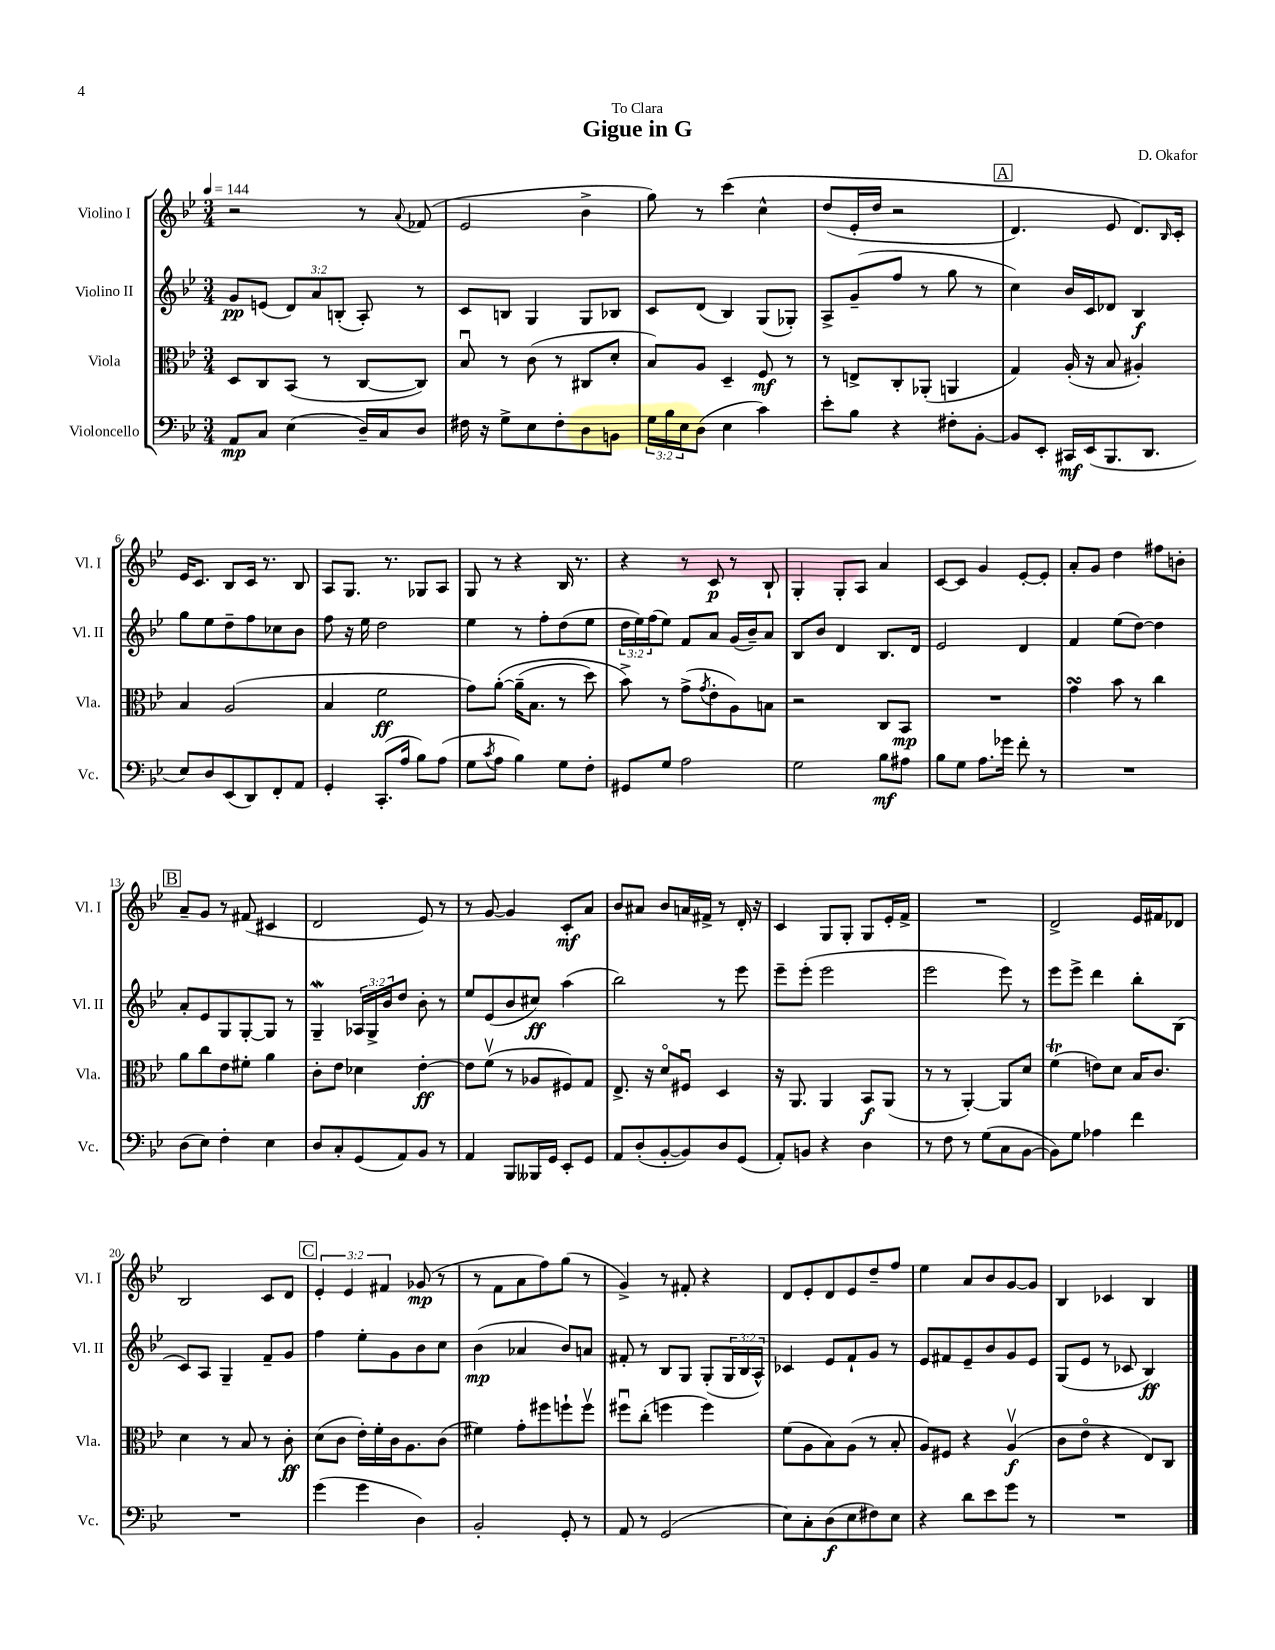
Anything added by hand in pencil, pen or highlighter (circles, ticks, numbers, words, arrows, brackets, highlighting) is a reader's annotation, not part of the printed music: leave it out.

**kern	**dynam	**kern	**dynam	**kern	**dynam	**kern	**dynam
*part4	*part4	*part3	*part3	*part2	*part2	*part1	*part1
*staff4	*staff4	*staff3	*staff3	*staff2	*staff2	*staff1	*staff1
*I"Violoncello	*	*I"Viola	*	*I"Violino II	*	*I"Violino I	*
*I'Vc.	*	*I'Vla.	*	*I'Vl. II	*	*I'Vl. I	*
*clefF4	*	*clefC3	*	*clefG2	*	*clefG2	*
*k[b-e-]	*	*k[b-e-]	*	*k[b-e-]	*	*k[b-e-]	*
*M3/4	*	*M3/4	*	*M3/4	*	*M3/4	*
*MM144	*	*MM144	*	*MM144	*	*MM144	*
=1	=1	=1	=1	=1	=1	=1	=1
8AA/L	mp	8D/L	.	8g/L	pp	2r	.
8C/J	.	8C/	.	(8en/J	.	.	.
(4E-\	.	(8BB-/J	.	12d/L)	.	.	.
.	.	.	.	12a/	.	.	.
.	.	8r	.	.	.	.	.
.	.	.	.	(12Bn'/J	.	.	.
16D~/LL)	.	[8C/L	.	8A'/)	.	8r	.
16C/J	.	.	.	.	.	.	.
.	.	.	.	.	.	8qqa/	.
8D/J	.	8C/J])	.	8r	.	(8f-X/	.
=2	=2	=2	=2	=2	=2	=2	=2
16F#X\	.	8B-u/	.	8c/L	.	2e-/	.
16r	.	.	.	.	.	.	.
8G^\L	.	8r	.	8Bn/J	.	.	.
8E-\	.	(8c\	.	4G/	.	.	.
8F#'\	.	8r	.	.	.	.	.
8D\	.	8C#X/L	.	8G/L	.	4b-^\	.
8BBn\J	.	8d'/J	.	8B-X/J	.	.	.
=3	=3	=3	=3	=3	=3	=3	=3
24G\LL	.	8B-/L)	.	8c/L	.	8gg\)	.
24B-\	.	.	.	.	.	.	.
24E-\J	.	.	.	.	.	.	.
(8D\J	.	8A/J	.	(8d/J	.	8r	.
4E-\	.	4D~/	.	4B-/)	.	(4ccc\	.
4c\)	.	8F/	mf	(8G/L	.	4cc^^\	.
.	.	8r	.	8G-X'/J)	.	.	.
=4	=4	=4	=4	=4	=4	=4	=4
8e-'\L	.	8r	.	8A^/L	.	(8dd/L	.
8B-\J	.	8En^/L	.	(8g~/	.	16e-'/L	.
.	.	.	.	.	.	16dd/JJ	.
4r	.	8C'/	.	8ff/J	.	2r	.
.	.	(8AA-X'/J	.	8r	.	.	.
8F#X'\L	.	4AAn/	.	8gg\	.	.	.
[8BB-'\J	.	.	.	8r	.	.	.
!!LO:REH:place=s1:t=A
=5	=5	=5	=5	=5	=5	=5	=5
8BB-/L]	.	4G/)	.	4cc\)	.	4.d/)	.
8EE-'/J	.	.	.	.	.	.	.
16CC#X/LL	mf	(16A'/	.	16b-/LL	.	.	.
(16EE-/J	.	16r	.	16c/J	.	.	.
8.BBB-/	.	8B-/	.	8d-X/J	.	8e-/	.
.	.	4A#X'/)	.	4B-/	f	8.d/L)	.
8.DD/J	.	.	.	.	.	.	.
.	.	.	.	.	.	16qqB-/	.
.	.	.	.	.	.	16c'/Jk	.
!!LO:LB:g=z
=6	=6	=6	=6	=6	=6	=6	=6
8E-/L)	.	4B-/	.	8gg\L	.	16e-/KL	.
.	.	.	.	.	.	8.c/J	.
8D/	.	.	.	8ee-\	.	.	.
(8EE-/	.	(2A/	.	8dd~\	.	8B-/L	.
8DD/)	.	.	.	8ff\	.	16c/Jk	.
.	.	.	.	.	.	8.r	.
8FF'/	.	.	.	8cc-X\	.	.	.
8AA/J	.	.	.	8b-\J	.	8B-/	.
=7	=7	=7	=7	=7	=7	=7	=7
4GG'/	.	4B-/	.	8ff\	.	8A/L	.
.	.	.	.	16r	.	8.G/J	.
.	.	.	.	16ee-\	.	.	.
(8.CC'/L	.	2f\	ff	2dd\	.	.	.
.	.	.	.	.	.	8.r	.
16A/Jk	.	.	.	.	.	.	.
8B-\L)	.	.	.	.	.	8G-X/L	.
(8A\J	.	.	.	.	.	8A/J	.
=8	=8	=8	=8	=8	=8	=8	=8
8G\L	.	8g\L)	.	4ee-\	.	8G/	.
8qc/	.	.	.	.	.	.	.
8A\J	.	([8a'\J	.	.	.	8r	.
4B-\)	.	(16a~\KL]	.	8r	.	4r	.
.	.	8.B-\J	.	.	.	.	.
.	.	.	.	8ff'\L	.	.	.
8G\L	.	8r	.	(8dd\	.	16B-/	.
.	.	.	.	.	.	8.r	.
8F'\J	.	8dd\)	.	8ee-\J	.	.	.
=9	=9	=9	=9	=9	=9	=9	=9
8GG#X/L	.	8b-^\)	.	24dd\LL	.	4r	.
.	.	.	.	24ee-\)	.	.	.
.	.	.	.	(24ff\J	.	.	.
8G/J	.	8r	.	8ee-\J)	.	.	.
2A\	.	(8g^\L	.	8f/L	.	8r	.
.	.	8qg/	.	.	.	.	.
.	.	8e-'\	.	8a/J	.	8c/	p
.	.	8A\)	.	(16g/LL	.	8r	.
.	.	.	.	16b-~/J)	.	.	.
.	.	8Bn\J	.	8a/J	.	8B-`/	.
=10	=10	=10	=10	=10	=10	=10	=10
2G\	.	2r	.	8B-/L	.	4G'/	.
.	.	.	.	8b-/J	.	.	.
.	.	.	.	4d/	.	8G'/L	.
.	.	.	.	.	.	8A/J	.
8B-\L	mf	8C/L	.	8.B-/L	.	4a/	.
8A#X\J	.	8BB-/J	mp	.	.	.	.
.	.	.	.	16d/Jk	.	.	.
=11	=11	=11	=11	=11	=11	=11	=11
8B-\L	.	2.r	.	2e-/	.	[8c/L	.
8G\J	.	.	.	.	.	8c/J]	.
8.A\L	.	.	.	.	.	4g/	.
16g-X\Jk	.	.	.	.	.	.	.
8f'\	.	.	.	4d/	.	[8e-'/L	.
8r	.	.	.	.	.	8e-'/J]	.
=12	=12	=12	=12	=12	=12	=12	=12
2.r	.	4gsSSS\	.	4f/	.	8a'/L	.
.	.	.	.	.	.	8g/J	.
.	.	8b-\	.	(8ee-\L	.	4dd\	.
.	.	8r	.	[8dd\J)	.	.	.
.	.	4cc\	.	4dd\]	.	8ff#X\L	.
.	.	.	.	.	.	8bn'\J	.
!!LO:LB:g=z
!!LO:REH:place=s1:t=B
=13	=13	=13	=13	=13	=13	=13	=13
(8D\L	.	8a\L	.	8a'/L	.	8a~/L	.
8E-\J)	.	8cc\	.	8e-/	.	8g/J	.
4F'\	.	8e-\	.	8G/	.	8r	.
.	.	8f#X'\J	.	[8G'/	.	(8f#X/	.
4E-\	.	4a\	.	8G/J]	.	4c#X/	.
.	.	.	.	8r	.	.	.
=14	=14	=14	=14	=14	=14	=14	=14
8D/L	.	8c'\L	.	4GW~/	.	2d/	.
8C'/	.	8e-\J	.	.	.	.	.
(8GG/	.	4d-X\	.	24A-X/LL	.	.	.
.	.	.	.	24G^/	.	.	.
.	.	.	.	24b-/J	.	.	.
8AA/)	.	.	.	8dd/J	.	.	.
8BB-/J	.	[4e-'\	ff	8b-'\	.	8e-/)	.
8r	.	.	.	8r	.	8r	.
=15	=15	=15	=15	=15	=15	=15	=15
4AA/	.	8e-\L]	.	8ee-/L	.	8r	.
.	.	(8fv\J	.	(8e-/	.	[8g/	.
8BBB-/L	.	8r	.	8b-/	.	4g/]	.
16BBB--X/L	.	8A-X/L	.	8cc#X/J)	ff	.	.
16GG/JJ	.	.	.	.	.	.	.
8EE-'/L	.	8F#X/)	.	(4aa\	.	8c'/L	mf
8GG/J	.	8G/J	.	.	.	8a/J	.
=16	=16	=16	=16	=16	=16	=16	=16
8AA/L	.	8.E-^/	.	2bb-\)	.	8b-/L	.
(8D'/	.	.	.	.	.	8a#X/J	.
.	.	16r	.	.	.	.	.
[8BB-'/	.	8d/L	.	.	.	8b-/L	.
8BB-/])	.	8F#Xu/J	.	.	.	16an/L	.
.	.	.	.	.	.	16f#X^/JJ	.
8D/	.	4D/	.	8r	.	8r	.
(8GG/J	.	.	.	8eee-\	.	16d'/	.
.	.	.	.	.	.	16r	.
=17	=17	=17	=17	=17	=17	=17	=17
8AA'/L)	.	16r	.	8eee-~\L	.	4c/	.
.	.	8.AA/	.	.	.	.	.
8BBn/J	.	.	.	(8eee-'\J	.	.	.
4r	.	4AA/	.	2eee-\	.	8G/L	.
.	.	.	.	.	.	8G'/J	.
4D\	.	8BB-/L	f	.	.	8G/L	.
.	.	(8AA/J	.	.	.	16e-'/L	.
.	.	.	.	.	.	16f^/JJ	.
=18	=18	=18	=18	=18	=18	=18	=18
8r	.	8r	.	2eee-\	.	2.r	.
8F\	.	8r	.	.	.	.	.
8r	.	[4AA'/)	.	.	.	.	.
(8G\L	.	.	.	.	.	.	.
8C\	.	8AA/L]	.	8eee-\)	.	.	.
[8BB-\J	.	8d/J	.	8r	.	.	.
=19	=19	=19	=19	=19	=19	=19	=19
8BB-\L])	.	(4fT\	.	8eee-\L	.	2d^/	.
8G\J	.	.	.	8eee-^\J	.	.	.
4A-X\	.	8en\L)	.	4ddd\	.	.	.
.	.	8d\J	.	.	.	.	.
4f\	.	16B-/KL	.	8bb-'\L	.	16e-/LL	.
.	.	8.c/J	.	.	.	16f#X/J	.
.	.	.	.	(8B-\J	.	8d-X/J	.
!!LO:LB:g=z
=20	=20	=20	=20	=20	=20	=20	=20
2.r	.	4d\	.	8c/L)	.	2B-/	.
.	.	.	.	8A/J	.	.	.
.	.	8r	.	4G~/	.	.	.
.	.	8B-/	.	.	.	.	.
.	.	8r	.	8f~/L	.	8c/L	.
.	.	8c'\	ff	8g/J	.	8d/J	.
!!LO:REH:place=s1:t=C
=21	=21	=21	=21	=21	=21	=21	=21
(4g\	.	(8d\L	.	4ff\	.	6e-'/	.
.	.	8c\J	.	.	.	.	.
.	.	.	.	.	.	6e-/	.
4g\	.	16e-'\LL)	.	8ee-'\L	.	.	.
.	.	16f'\	.	.	.	.	.
.	.	.	.	.	.	6f#X/	.
.	.	16c\J	.	8g\	.	.	.
.	.	8.A\	.	.	.	.	.
4D\)	.	.	.	8b-\	.	(8g-X/	mp
.	.	(8c\J	.	8cc\J	.	8r	.
=22	=22	=22	=22	=22	=22	=22	=22
2BB-'/	.	4f#X\)	.	(4b-\	mp	8r	.
.	.	.	.	.	.	8f\L	.
.	.	8g'\L	.	4a-X/	.	8a\	.
.	.	8ff#X\	.	.	.	8ff\)	.
8GG'/	.	8ffn`\	.	8b-/L)	.	(8gg\J	.
8r	.	8ffv\J	.	8an/J	.	8r	.
=23	=23	=23	=23	=23	=23	=23	=23
8AA/	.	8ff#Xu\L	.	8f#X'/	.	4g^/)	.
8r	.	(8cc'\J	.	8r	.	.	.
(2GG/	.	4ffn\	.	8B-/L	.	8r	.
.	.	.	.	8G/J	.	8f#X'/	.
.	.	4ff\)	.	(8G'/L	.	4r	.
.	.	.	.	24G/L	.	.	.
.	.	.	.	24B-/	.	.	.
.	.	.	.	24A^^/JJ)	.	.	.
=24	=24	=24	=24	=24	=24	=24	=24
8E-\L)	.	(8f\L	.	4c-X/	.	8d/L	.
8C'\	.	8A\	.	.	.	8e-'/	.
(8D\	f	8B-\)	.	8e-/L	.	8d/	.
8E-\	.	(8A\J	.	8f`/	.	8e-/	.
8F#X\)	.	8r	.	8g/J	.	8dd~/	.
8E-\J	.	8B-'/	.	8r	.	8ff/J	.
=25	=25	=25	=25	=25	=25	=25	=25
4r	.	8A/L)	.	8e-/L	.	4ee-\	.
.	.	8F#X/J	.	8f#X/	.	.	.
8d\L	.	4r	.	8e-~/	.	8a/L	.
8e-\	.	.	.	8b-/	.	8b-/	.
8g\J	.	(4Av/	f	8g/	.	[8g/	.
8r	.	.	.	8e-/J	.	8g/J]	.
=26	=26	=26	=26	=26	=26	=26	=26
2.r	.	8c\L	.	(8G/L	.	4B-/	.
.	.	8e-\J	.	8e-/J	.	.	.
.	.	4r	.	8r	.	4c-X/	.
.	.	.	.	8c-X/	.	.	.
.	.	8E-/L)	.	4B-/)	ff	4B-/	.
.	.	8C/J	.	.	.	.	.
==	==	==	==	==	==	==	==
*-	*-	*-	*-	*-	*-	*-	*-
